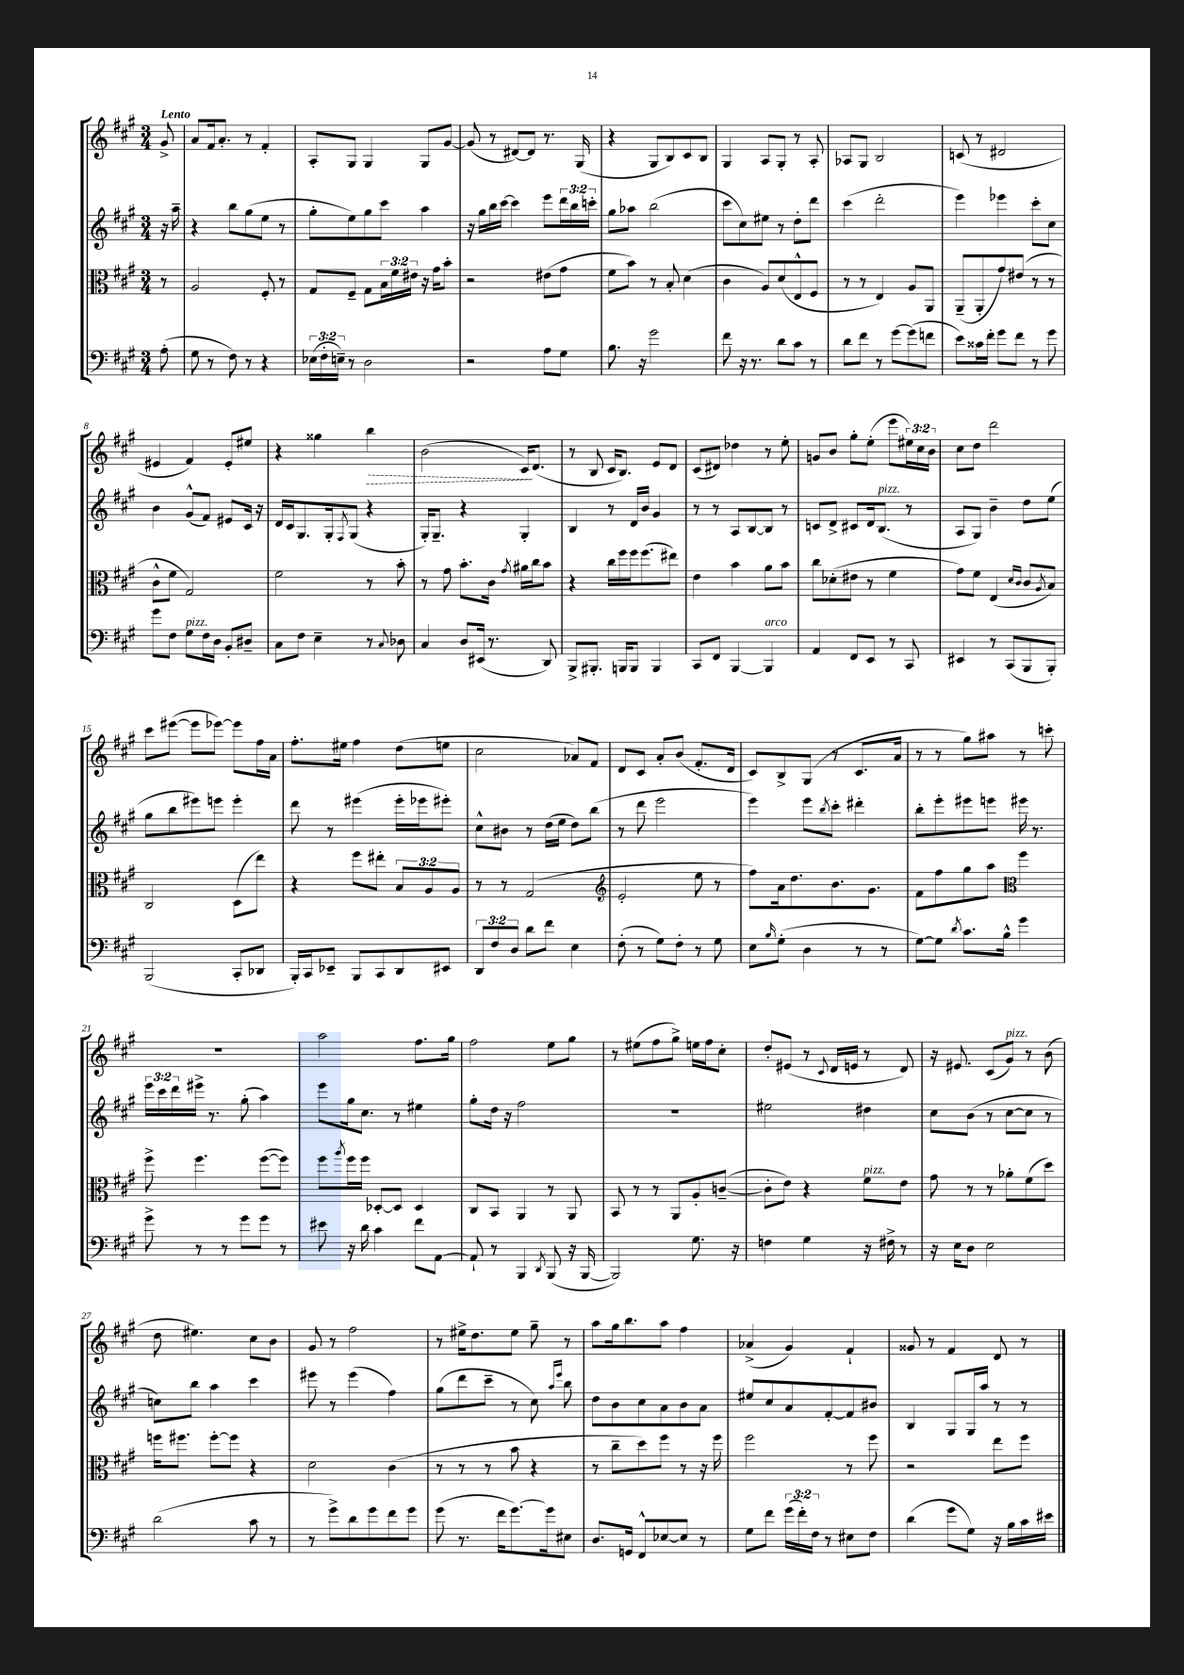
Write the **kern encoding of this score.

**kern	**kern	**kern	**kern
*staff4	*staff3	*staff2	*staff1
*clefF4	*clefC3	*clefG2	*clefG2
*k[f#c#g#]	*k[f#c#g#]	*k[f#c#g#]	*k[f#c#g#]
*M3/4	*M3/4	*M3/4	*M3/4
(8A'\	8r	16r	8g#^/
.	.	16aa~\	.
=	=	=	=
8G#\	2A/	4r	8a/L
8r	.	.	16f#/k
.	.	.	8.a'/J
8F#\)	.	8bb\L	.
8r	.	(8gg#\	8r
4r	8F#'/	8ee\J	4f#'/
.	8r	8r	.
=	=	=	=
(24E-\LL	8G#/L	8gg#'\L	8A'/L
24F#'\	.	.	.
24E~\JJ)	.	.	.
8r	8F#~/J	8ee\)	8G#/J
2D\	8G#\L	8gg#\	4G#/
.	24B\L	8ccc#\J	.
.	24f#\	.	.
.	24e#\JJ	.	.
.	16r	4aa\	8G#/L
.	16g#\LK	.	.
.	8b'\J	.	[8g#/J
=	=	=	=
2r	2r	16r	(8g#/]
.	.	16gg#\LL	.
.	.	16bb\	8r
.	.	[16ccc#\JJ	.
.	.	4ccc#\]	[8d#/L)
.	.	.	8d#/]J
8A\L	(8e#\L	8eee\L	8.r
8G#\J	8g#\J	24ddd\L	.
.	.	24bb\	.
.	.	.	(16G#/
.	.	24ccc'\JJ	.
=	=	=	=
8.B\	8f#\L	8gg#\L	4r
.	8b\J)	8aa-\J	.
16r	.	.	.
2g#\	8r	(2bb\	8G#/L
.	8B'/	.	8B/)
.	(4d\	.	8c#/
.	.	.	8B/J
=	=	=	=
8f#\	4c#\	8ccc#\L	4G#/
16r	.	8cc#\)	.
8.r	.	.	.
.	8A/L)	8ee#\J	8A/L
8d\L	(8d/	8r	8G#'/J
8c#\J	8E^^/	8dd'\L	8r
8r	8F#/J	8ddd\J	8A'/
=	=	=	=
8d\L	8r	(4ccc#\	8A-/L
8f#\J	8r	.	8G#/J
8r	4E/)	2ddd'\	2B/
[8g#\L	.	.	.
(8g#\]	8A/L	.	.
8f\J	8AA/J	.	.
=	=	=	=
8e\L)	(8AA~/L	4eee\)	(8c/
16c##\L	8AA'/	.	8r
16f#'\JJ	.	.	.
8g#\L	8g#/)	4eee-\	2d#/
8f#\J	(8e#/J	.	.
8r	8r	8ccc#'\L	.
8g#\	8r	8cc#\J	.
=	=	=	=
8g#\L	8c#^^\L	4b\	4e#/
8F#\J	8f#\J	.	.
8G#\L	2G#/)	(8g#^^/L	4f#/)
16F#\L	.	8f#/J)	.
16D\JJ	.	.	.
8BB'/L	.	8e#/L	8e#'/L
8D#~/J	.	16c#/Jk	8ee#/J
.	.	16r	.
=	=	=	=
8C#\L	2f#\	16d/LL	4r
.	.	16c#/J	.
8F#\J	.	8.G#/	.
4E~\	.	.	4gg##\
.	.	16G#'/k	.
.	.	8qF#/	.
.	.	(8G#/J	.
8r	8r	4r	4bb\
8qqC#/	.	.	.
8D-\	8b'\	.	.
=	=	=	=
4C#/	8r	16G#'/LK)	(2b\
.	.	8.G#~/J	.
.	8g#\	.	.
8D/L	8.b'\L	4r	.
(16EE#/Jk	.	.	.
8.r	16c#\Jk	.	.
.	8qg#/	.	.
.	16a#\LL	4G#'/	16c#/LK)
.	16cc#\J	.	(8.d/J
8DD/)	8b\J	.	.
=	=	=	=
8BBB^/L	4r	4B/	8r
8.BBB#'/J	.	.	8B/
.	16cc#\LL	8r	16c#/LK
16BBB/LK	16ff#\	.	8.B/J)
8BBB/J	16ff#\J	16d/LL	.
.	(8.ff#\	16b/JJ	.
4BBB/	.	4g#/	8e/L
.	8ee#\J)	.	8d/J
=	=	=	=
8CC#/L	4e\	8r	(8c#/L
8FF#/J	.	8r	8d#/J)
[4BBB/	4b\	8A/L	4dd-\
.	.	[8B/	.
4BBB/]	8a\L	8B/]J	8r
.	8b\J	8r	8ee'\
=	=	=	=
4AA/	8cc#\L	8c/L	8g/L
.	(8d-'\	8d^/J	8b/J
8FF#/L	8e#\J	8c#/L	8gg#'\L
8EE/J	8r	16d/k	(8ee'\J
.	.	(8.B/J	.
8r	4f#\	.	8eee\L
8CC#/	.	8r	24ee#\L)
.	.	.	24cc#\
.	.	.	24b\JJ
=	=	=	=
4EE#/	8g#\L)	8A/L	8cc#\L
.	8f#\J	8G#/J)	8dd\J
8r	(4E/	4b~\	2ddd\
(8CC#/L	.	.	.
.	16qqd/LL	.	.
.	16qqc#/JJ	.	.
8BBB/	8c#/L	8dd\L	.
.	8qA/	.	.
8BBB'/J)	8B/J)	(8ee\J	.
=	=	=	=
(2BBB/	2C#/	8gg#\L	8ccc#\L
.	.	8bb\	([8eee#\J
.	.	8eee#\)	8eee#\]L
.	.	8eee\J	[8eee-\J)
8CC#'/L	(8D\L	4eee'\	8eee-\]L
8DD-/J	8ee\J)	.	16ff#\L
.	.	.	16a\JJ
=	=	=	=
16BBB'/LL)	4r	8ddd\	8.ff#'\L
16CC#/J	.	.	.
8EE-~/J	.	8r	.
.	.	.	16ee#\Jk
8BBB/L	8ff#\L	(4eee#\	4ff#\
8CC#/	8ee#'\J	.	.
8DD/	12B/L	16eee#'\LL	(8dd\L
.	.	16eee-\J	.
.	12A/	.	.
8EE#/J	.	8eee#'\J)	8ee\J
.	12A/J	.	.
=	=	=	=
12DD/L	8r	8cc#^^\L	2cc#\
12F#/	.	.	.
.	8r	8b#\J	.
12D/J	.	.	.
8d\L	(2G#/	8r	.
8f#\J	.	(16dd\LL	.
.	.	16ee\JJ	.
4E\	.	8dd\L)	8a-/L)
.	.	(8bb\J	8f#/J
=	=	=	=
*	*clefG2	*	*
(8F#'\	2e'/	8r	8d/L
8r	.	8ddd\	8c#/J
8G#\L)	.	2eee\	8a'/L
8F#'\J	.	.	(8b/J
8r	8ee\	.	8.f#'/L
8G#\	8r	.	.
.	.	.	16d/Jk
=	=	=	=
8E\L	8ff#\L)	4eee\)	8c#/L)
16qqB/	.	.	.
(8G#'\J	16a\k	.	8B^/
.	8.dd\	.	.
4D\	.	8eee\L	(8G#/J
.	.	8qbb/	.
.	8.b\	8ccc#'\J	8r
8r	.	4ddd#'\	8.c#/L
.	8.g#\J	.	.
8r	.	.	.
.	.	.	16a/Jk
=	=	=	=
[8G#\L)	8f#\L	8bb'\L	8r
8G#\]J	8ff#\	8eee'\	8r
8qd/	.	.	.
8.c#\L	8gg#\	8eee#\	8gg#\L)
.	8aa\J	8eee\J	8aa#\J
16B^^\Jk	.	.	.
*	*clefC3	*	*
4g#\	4ff#\	16eee#\	8r
.	.	8.r	.
.	.	.	8ccc'\
=	=	=	=
8g#^\	8ff#^\	24eee\LL	2.r
.	.	24ccc#\	.
.	.	24ddd\	.
8r	4.ff#\	16eee#^\JJ	.
.	.	8.r	.
8r	.	.	.
8g#\L	.	(8gg#'\	.
8g#\J	([8ff#\L	4aa\)	.
8r	8ff#\]J)	.	.
=	=	=	=
8e#\	8ff#\L	8eee\L	2aa\
.	8qaa/	.	.
16r	16ff#\L	16gg#\k	.
16d\	16ff#\JJ	8.cc#\J	.
4c#\	[8D-'/L	.	.
.	8D-/]J	8r	.
8f#\L	4D-/	4ee#\	8.ff#\L
[8AA\J	.	.	.
.	.	.	16gg#\Jk
=	=	=	=
8AA`/]	8C#/L	8gg#'\L	2ff#\
8r	8BB/J	16dd\Jk	.
.	.	16r	.
4BBB/	4AA/	2ff#\	.
8qDD/	.	.	.
(8BBB/	8r	.	8ee\L
16r	8AA/	.	8gg#\J
[16BBB/	.	.	.
=	=	=	=
2BBB/])	8BB/	2.r	8r
.	8r	.	(8ee#\L
.	8r	.	8ff#\
.	8AA/L	.	8gg#^\J)
8.G#\	8A'/	.	16ee\LL
.	.	.	16ff#\J
.	([8c~/J	.	8cc#'\J
16r	.	.	.
=	=	=	=
4F\	8c'\]L	2ee#\	8dd'/L
.	8e\J)	.	(8e#/J
4G#\	4r	.	8r
.	.	.	8qqc#/
.	.	.	16d/LL
.	.	.	16e/JJ
16r	8f#\L	4dd#\	8r
16F#^\	.	.	.
8r	8e\J	.	8d/)
=	=	=	=
16r	8g#\	8cc#\L	16r
16E\LK	.	.	8.e#/
8D\J	8r	(8b\J	.
2E\	8r	8r	(8c#/L
.	8a-'\L	[8cc#\L	8g#/J)
.	(8f#\	8cc#\]J	8r
.	8dd\J)	8r	(8b\
=	=	=	=
(2d\	16ff\LK	8cc\L)	8dd\
.	8.ff#\J	.	.
.	.	8bb\J	4.ee#\)
.	[8ff#'\L	4aa\	.
.	8ff#\]J	.	.
8c#\	4r	4ccc#\	8cc#\L
8r	.	.	8b\J
=	=	=	=
8r	2d\	8eee#\	8g#/
8g#^\L)	.	8r	8r
8d\	.	(4eee#\	2ff#\
8g#\	.	.	.
8f#\	(4c#\	4ff#\)	.
8g#\J	.	.	.
=	=	=	=
(8g#\	8r	(8gg#\L	8r
8.r	8r	8ddd\	16ee#^\LK
.	.	.	8.dd\
.	8r	8ccc#~\J	.
16f#\LK	.	.	.
[8.g#\)	8b\	8r	8ee#\J
.	4r	8cc#\)	8gg#~\
16g#\]k	.	.	.
.	.	16qqaa/LL	.
.	.	16qqeee/JJ	.
8E#\J	.	8bb\	8r
=	=	=	=
8.D/L	8r	8dd\L	8aa\L
.	8cc#~\L	8b\	16gg#\k
16GG/Jk	.	.	8.bb\
8FF#^^/L	8dd\)	8cc#\	.
[8E-/	8ff#\J	8a\	8aa\J
8E-/]J	8r	8b\	4ff#\
8r	16r	8a\J	.
.	16ff#\	.	.
=	=	=	=
8G#\L	2ff#\	8ee#/L	(4a-^/
8f#\J	.	8cc#/	.
(24g#\LL	.	8a/	4g#/)
24f#'\)	.	.	.
24F#\JJ	.	.	.
8r	.	[8f#'/	.
8E#\L	8r	8f#/]	4f#`/
8F#\J	8ff#\	8b#/J	.
=	=	=	=
(4d\	2r	4B/	8g##/
.	.	.	8r
8g#\L	.	8G#/L	4f#/
8G#\J)	.	16G#/L	.
.	.	16aa/JJ	.
16r	8ee\L	8r	8d/
16B\LL	.	.	.
16c#\	8ff#\J	8r	8r
16e#\JJ	.	.	.
==	==	==	==
*-	*-	*-	*-
